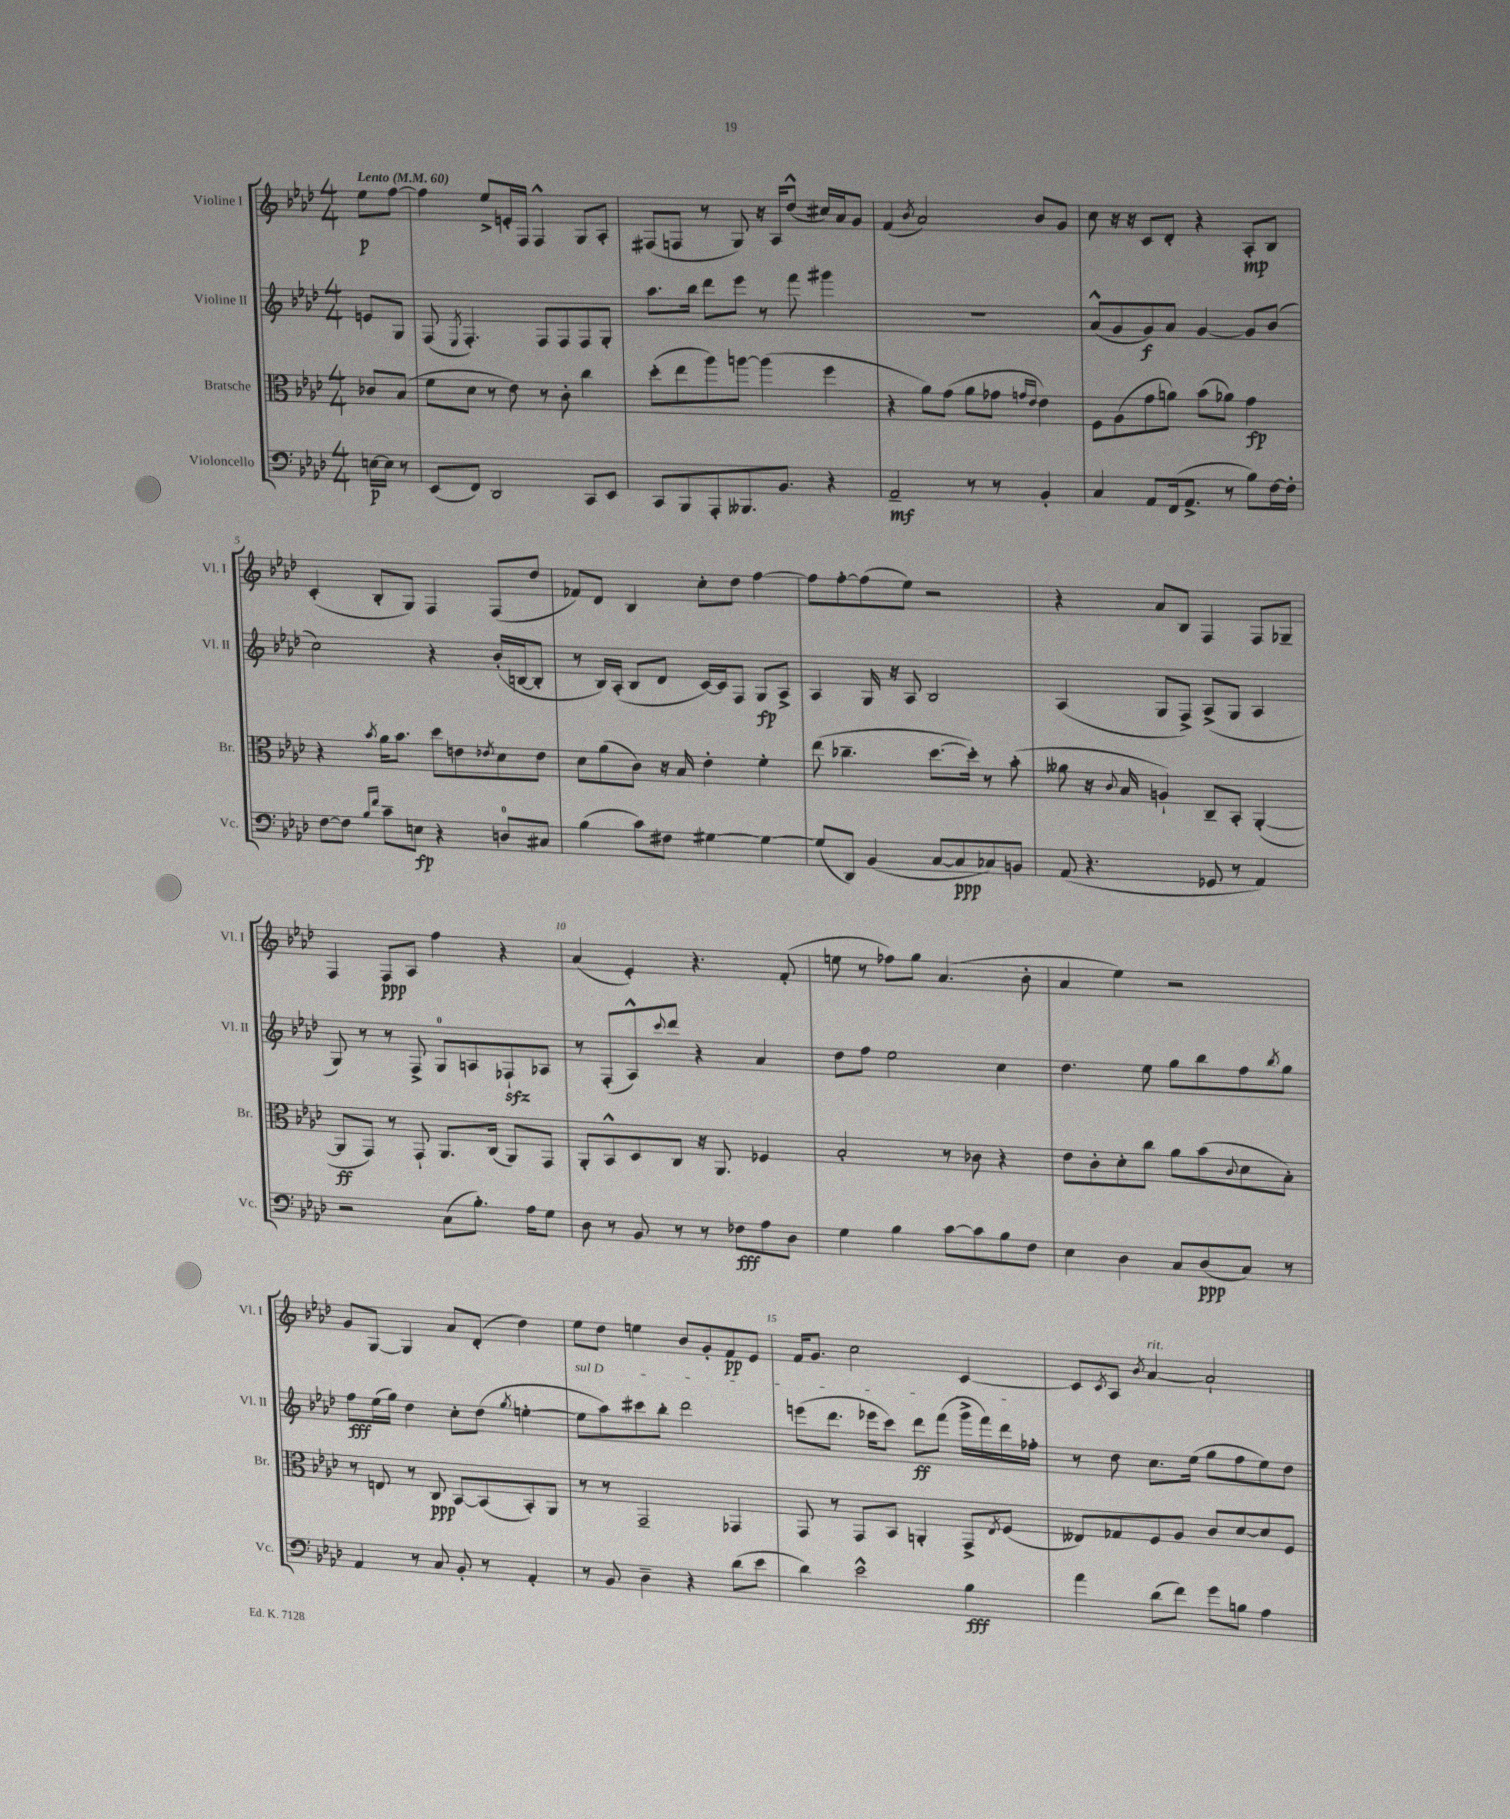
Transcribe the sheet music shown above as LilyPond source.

<<
\new StaffGroup <<
\new Staff = "s0" \with { instrumentName = "Violine I" shortInstrumentName = "Vl. I" } {
    \clef treble \key aes \major \numericTimeSignature \time 4/4 \partial 4 \tempo "Lento" 4 = 60
    ees''8\p f''8~ |
    f''4 ees''8-> e'16-. f16 f4-^ g8 aes8-. |
    fis8( f8 r8 g8) r16 aes16 des''8-^( cis''16) aes'16 g'8 |
    f'4( \acciaccatura { bes'8 } aes'2) bes'8 g'8 |
    c''8 r16 r16 c'8 des'8-. r4 aes8-.\mp bes8 |
    c'4-.( bes8-. g8) f4 f8( des''8 |
    fes'8) des'8 bes4 c''8-. des''8 f''4~ |
    f''8 f''8~-. f''8( ees''8) r2 |
    r4 aes'8 bes8 f4 f8 ges8-- |
    f4 f8\ppp aes8 f''4 r4 |
    aes'4( ees'4-.) r4. f'8-.( |
    e''8 r8 fes''8) g''8 aes'4.( bes'8-. |
    aes'4 ees''4) r2 |
    g'8 g8~ g4 aes'8 des'8-.( des''4) |
    ees''8 des''8 e''4 bes'8 g'8-. f'8\pp ees'8 |
    f'16 g'8. c''2 c'4~ |
    c'8 \acciaccatura { c'8 } aes8 \acciaccatura { bes'8 } aes'4~^\markup { \italic "rit." } aes'2-! \bar "|." |
}
\new Staff = "s1" \with { instrumentName = "Violine II" shortInstrumentName = "Vl. II" } {
    \clef treble \key aes \major \numericTimeSignature \time 4/4 \partial 4
    e'8 g8 |
    f8( \acciaccatura { ees8 } f4.-.) f8 f8 f8 g8-. |
    aes''8. bes''16 des'''8 ees'''8 r8 f'''8 gis'''4 |
    R1 |
    aes'8-^( g'8 g'8\f) aes'8 g'4~ g'8 bes'8( |
    c''2) r4 bes'16-.( b16~ b8-. |
    r8 bes16) aes16-.( bes8 des'8 c'16~) c'16 f8 g8\fp aes8-> |
    aes4 g16 r16 aes8 bes2 |
    aes4( g8 f8->) aes8->( g8 aes4 |
    g8) r8 r8 f8-> g8-0 a8 fes8-!\sfz aes8 |
    r8 f8-.( aes8-^) \appoggiatura { c'''8 } des'''8 r4 aes'4 |
    des''8 f''8 ees''2 c''4 |
    des''4. ees''8 g''8 bes''8 f''8 \acciaccatura { bes''8 } g''8 |
    f''8\fff ees''16( g''16) des''4 c''8-. des''8( \acciaccatura { g''8 } e''4~-. |
    \once \override TextSpanner.bound-details.left.text = \markup { \italic "sul D" } e''8\startTextSpan aes''8) cis'''8 bes''8-. des'''2 |
    e'''8( des'''8. ees'''16 c'''8) des'''8\ff f'''8( g'''16-> f'''16) des'''16 fes''16-.\stopTextSpan |
    r8 des''8 c''8. ees''16( g''8 f''8 ees''8) des''8 \bar "|." |
}
\new Staff = "s2" \with { instrumentName = "Bratsche" shortInstrumentName = "Br." } {
    \clef alto \key aes \major \numericTimeSignature \time 4/4 \partial 4
    ces'8 bes8( |
    f'8 des'8 r8 ees'8) r8 c'8-. c''4 |
    des''8-.( ees''8 aes''8) a''8~ a''4( f''4 |
    r4 aes'8) g'8( aes'8 ges'8 \grace { g'16 ees'16 } ees'4) |
    f8 aes8( g'8 a'8) bes'8( aes'8) g'4\fp |
    r4 \acciaccatura { bes'8 } aes'16 bes'8. des''8 e'8 \acciaccatura { ees'8 } des'8 ees'8 |
    des'8 aes'8( c'8) r16 bes16 ees'4-. f'4-. |
    ees''8( ces''4.-- des''8.~ des''16-.) r8 bes'8-.( |
    aeses'8 r16 \appoggiatura { c'8 } bes16 a4-!) c8-- bes,8-. aes,4~-.( |
    aes,8\ff g,8) r8 g,8-! aes,8. c16( aes,8) g,8 |
    aes,8-. bes,8-^ des8 c8 r16 aes,8. fes4 |
    bes2-. r8 ces'8 r4 |
    ees'8 c'8-. des'8-. c''8 aes'8 bes'8( \appoggiatura { c'8 } des'8 bes8-.) |
    r8 e8 r8 c8\ppp bes,8~ bes,8( bes,8-.) aes,8 |
    r8 r8 g,2-- ges,4 |
    g,8 r8 g,8 bes,8 a,4-. g,8-> \acciaccatura { ees8 } f8( |
    eeses8) ges8 f8 aes8 c'8 des'8~ des'8 f8 \bar "|." |
}
\new Staff = "s3" \with { instrumentName = "Violoncello" shortInstrumentName = "Vc." } {
    \clef bass \key aes \major \numericTimeSignature \time 4/4 \partial 4
    e16~\p e16 r8 |
    ees,8( f,8) des,2 c,8 ees,8 |
    c,8 bes,,8 aes,,8-. beses,,8. bes,8. r4 |
    aes,2--\mf r8 r8 bes,4-. |
    c4 aes,8 f,16( aes,8.-> r8 bes8) f16~ f16-. |
    f8~ f8 \grace { bes16 f'16 } c'8-- e8\fp r4 d8-0 cis8 |
    bes4( c'8) fis8 gis4~ gis4~ |
    gis8( des,8) bes,4( c8~ c8\ppp ces8) b,8 |
    aes,8( r4. ges,8 r8 aes,4) |
    r2 c8( bes8.-.) aes16 g8 |
    des8 r8 bes,8 r8 r8 fes8\fff aes8 des8 |
    g4 bes4 c'8~ c'8 bes8 f8 |
    ees4 des4 c8 des8\ppp( c8) r8 |
    aes,4 r8 c8 bes,8-. r8 aes,4-. |
    r8 bes,8 des4-- r4 des'8( ees'8 |
    des'4) ees'2-^ bes4\fff |
    aes'4 des'8( f'8) g'8 b8 aes4 \bar "|." |
}
>>
>>
\layout { \context { \Score \override BarNumber.break-visibility = ##(#f #t #t) barNumberVisibility = #(every-nth-bar-number-visible 5) } }
